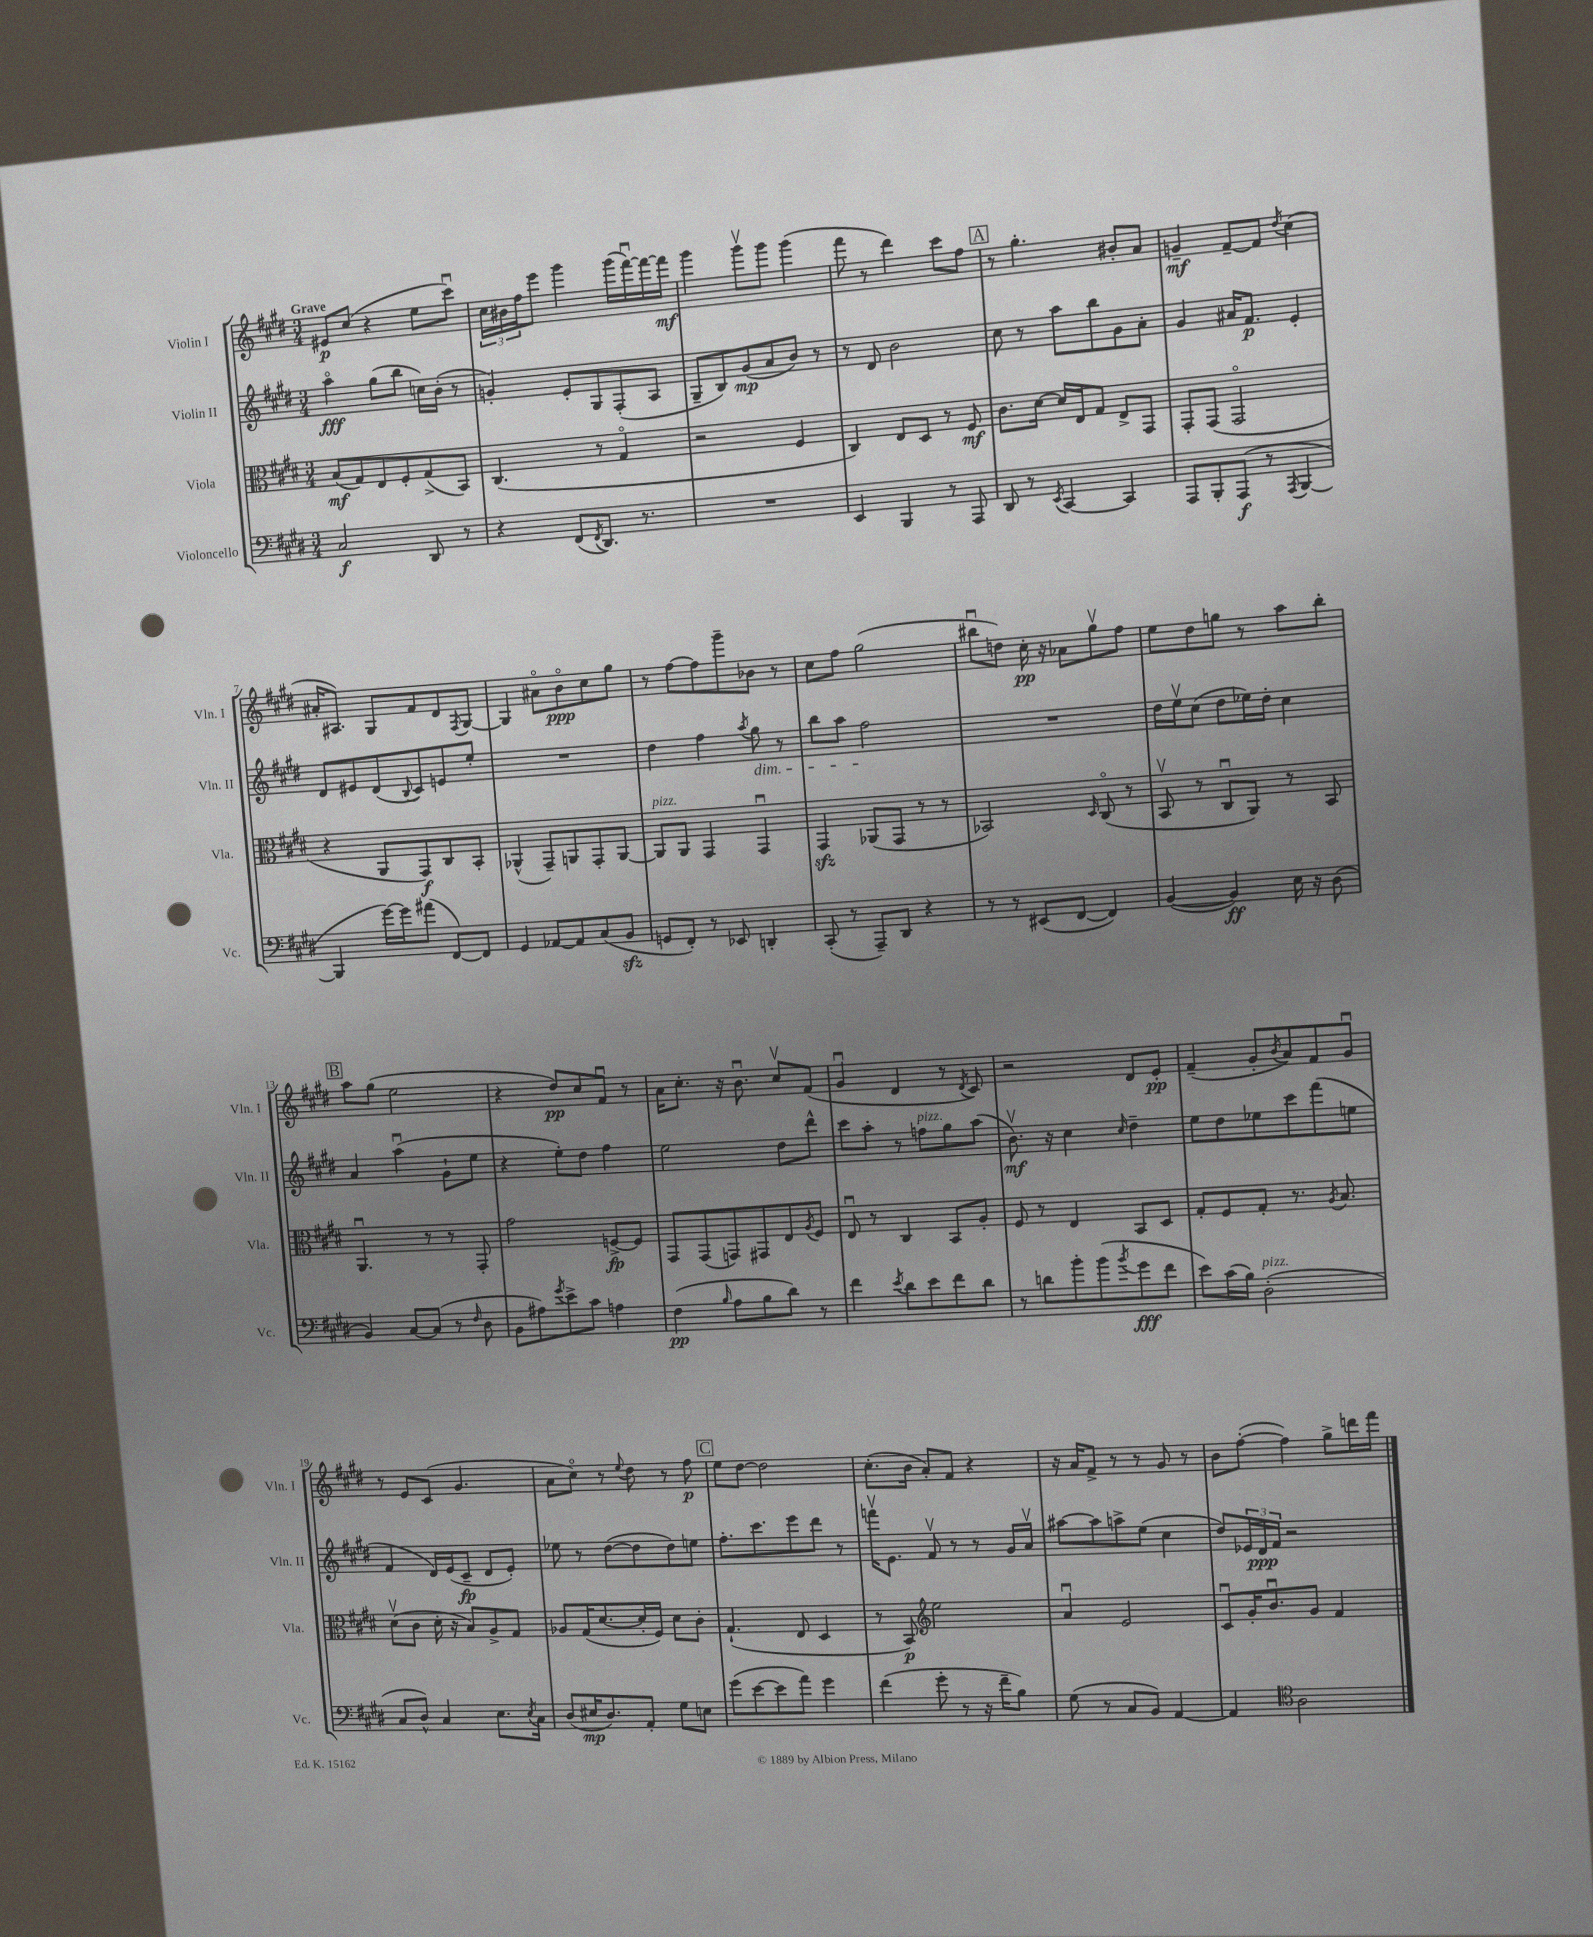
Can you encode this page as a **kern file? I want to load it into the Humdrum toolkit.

**kern	**dynam	**kern	**dynam	**kern	**dynam	**kern	**dynam
*part4	*part4	*part3	*part3	*part2	*part2	*part1	*part1
*staff4	*staff4	*staff3	*staff3	*staff2	*staff2	*staff1	*staff1
*I"Violoncello	*	*I"Viola	*	*I"Violin II	*	*I"Violin I	*
*I'Vc.	*	*I'Vla.	*	*I'Vln. II	*	*I'Vln. I	*
*clefF4	*	*clefC3	*	*clefG2	*	*clefG2	*
*k[f#c#g#d#]	*	*k[f#c#g#d#]	*	*k[f#c#g#d#]	*	*k[f#c#g#d#]	*
*M3/4	*	*M3/4	*	*M3/4	*	*M3/4	*
=1	=1	=1	=1	=1	=1	=1	=1
!	!	!	!	!	!	!LO:TX:a:B:t=Grave	!
2C#/	f	(8B/L	mf	4aa\	fff	8e#X/L	p
.	.	8G#/)	.	.	.	(8cc#/J	.
.	.	8E/	.	(8gg#\L	.	4r	.
.	.	8F#'/	.	8bb\J	.	.	.
8DD#/	.	(8G#^/	.	16ccn\LL)	.	8ee\L	.
.	.	.	.	(16b'\JJ	.	.	.
8r	.	8BB/J)	.	8r	.	8ccc#u\J)	.
=2	=2	=2	=2	=2	=2	=2	=2
4r	.	(4.C#/	.	4gn'/)	.	24cc#\LL	.
.	.	.	.	.	.	24b#X\	.
.	.	.	.	.	.	24ff#\J	.
.	.	.	.	.	.	8eee\J	.
(8FF#/L	.	.	.	8e'/L	.	4ggg#\	.
8qFF#/	.	.	.	.	.	.	.
8.DD#/J)	.	8r	.	8G#/	.	.	.
.	.	4G#/	.	(8F#'/	.	(16ggg#\LL	.
8.r	.	.	.	.	.	[16fff#u\)	.
.	.	.	.	8A/J	.	16fff#\_	.
.	.	.	.	.	.	16fff#\JJ]	mf
=3	=3	=3	=3	=3	=3	=3	=3
2.r	.	2r	.	8G#~/L	.	4ggg#\	.
.	.	.	.	8B/)	.	.	.
.	.	.	.	(8g#/	mp	8ggg#v\L	.
.	.	.	.	8a/	.	8ggg#\J	.
.	.	4F#/	.	8b/J)	.	(4ggg#\	.
.	.	.	.	8r	.	.	.
=4	=4	=4	=4	=4	=4	=4	=4
4EE/	.	4C#/)	.	8r	.	8fff#\	.
.	.	.	.	8d#/	.	8r	.
4BBB/	.	8E/L	.	2b\	.	4ddd#\)	.
.	.	8D#/J	.	.	.	.	.
8r	.	8r	.	.	.	8ccc#\L	.
8AAA/	.	8F#/	mf	.	.	8ff#\J	.
!!LO:REH:place=s1:t=A
=5	=5	=5	=5	=5	=5	=5	=5
8DD#/	.	8.c#\L	.	8cc#\	.	8r	.
8r	.	.	.	8r	.	4.gg#'\	.
.	.	[16d#\Jk	.	.	.	.	.
8qEE/	.	.	.	.	.	.	.
[4CC#/	.	16d#/LL]	.	8aa\L	.	.	.
.	.	16E/J	.	.	.	.	.
.	.	8G#/J	.	8bb\	.	.	.
4CC#/]	.	8E^/L	.	8g#\	.	8b#X'/L	.
.	.	8GG#/J	.	8a'\J	.	8a/J	.
=6	=6	=6	=6	=6	=6	=6	=6
8AAA/L	.	8GG#'/L	.	4g#/	.	4gn~/	mf
8BBB'/	.	(8GG#/J	.	.	.	.	.
(8AAA/J	f	2GG#/	.	16a#X/KL	.	[8f#~/L	.
.	.	.	.	8.f#/J	p	.	.
8r	.	.	.	.	.	8f#/J]	.
8qAAA/	.	.	.	.	.	8qdd#/	.
[4BBB/	.	.	.	4e'/	.	(4cc#\	.
!!LO:LB:g=z
=7	=7	=7	=7	=7	=7	=7	=7
4BBB/]	.	4r	.	8d#/L	.	16a#X'/KL	.
.	.	.	.	.	.	8.A#X/J)	.
.	.	.	.	8e#X/	.	.	.
[16g#\LL)	.	8AA/L	.	(8d#/	.	8G#/L	.
16g#\J]	.	.	.	.	.	.	.
.	.	.	.	8qqB/	.	.	.
(8a#X\J	.	8GG#/)	f	8c#/)	.	8f#/	.
[8FF#/L)	.	8C#/	.	8en/	.	8d#/	.
.	.	.	.	.	.	8qF#/	.
8FF#/J]	.	8BB'/J	.	8ee'/J	.	[8G#/J	.
=8	=8	=8	=8	=8	=8	=8	=8
4GG#/	.	(4AA-X^^/	.	2.r	.	4G#/]	.
[8AA-X/L	.	8GG#~/L)	.	.	.	8a#X\L	.
8AA-/]	.	8AAn/	.	.	.	8b\	ppp
(8C#/	.	8GG#'/	.	.	.	8cc#\	.
8BBzz/J	.	[8AA/J	.	.	.	8gg#\J	.
=9	=9	=9	=9	=9	=9	=9	=9
!	!	!LO:TX:a:i:t=pizz.	!	!	!	!	!
8GGn/L	.	8AA/L]	.	4dd#\	.	8r	.
8FF#'/J)	.	8AA/J	.	.	.	[8ff#\L	.
8r	.	4GG#/	.	4ff#\	.	8ff#\]	.
8EE-X/	.	.	.	.	.	8ggg#~\	.
.	.	.	.	8qaa/	.	.	.
!	!	!	!	!LO:TX:b:i:t=dim.	!	!	!
4DDn'/	.	4GG#u/	.	8gg#\	.	8b-X\J	.
.	.	.	.	8r	.	8r	.
=10	=10	=10	=10	=10	=10	=10	=10
(8CC#'/	.	4GG#zz/	.	8bb\L	.	8cc#\L	.
8r	.	.	.	8aa\J	.	8ff#\J	.
8AAA~/L)	.	(8AA-X/L	.	2ff#\	.	(2gg#\	.
8DD#/J	.	8GG#/J	.	.	.	.	.
4r	.	8r	.	.	.	.	.
.	.	8r	.	.	.	.	.
=11	=11	=11	=11	=11	=11	=11	=11
8r	.	2BB-X/)	.	2.r	.	8bb#Xu\L	.
8r	.	.	.	.	.	8ddn\J)	.
(8EE#X/L	.	.	.	.	.	16cc#'\	pp
.	.	.	.	.	.	16r	.
[8FF#/J	.	.	.	.	.	8a-X\L	.
.	.	16qqD#/	.	.	.	.	.
4FF#/])	.	(8C#/	.	.	.	8gg#v\	.
.	.	8r	.	.	.	8ff#\J	.
=12	=12	=12	=12	=12	=12	=12	=12
([4BB/	.	8BBv/	.	16dd#\LL	.	8ee\L	.
.	.	.	.	16eev\J	.	.	.
.	.	8r	.	(8cc#\J	.	8dd#\	.
4BB/])	ff	8C#u/L	.	8dd#\L	.	8ggn\J	.
.	.	8AA/J)	.	16ee-X\L)	.	8r	.
.	.	.	.	16dd#'\JJ	.	.	.
16E\	.	8r	.	4cc#\	.	8aa\L	.
16r	.	.	.	.	.	.	.
(8D#\	.	8BB/	.	.	.	8bb'\J	.
!!LO:LB:g=z
!!LO:REH:place=s1:t=B
=13	=13	=13	=13	=13	=13	=13	=13
4BB/)	.	4.AAu/	.	4a/	.	8aa\L	.
.	.	.	.	.	.	(8gg#\J	.
[8C#/L	.	.	.	(4aau\	.	2ee\	.
(8C#/J]	.	8r	.	.	.	.	.
8r	.	8r	.	8g#`\L	.	.	.
16qqF#/	.	.	.	.	.	.	.
8D#\	.	8GG#'/	.	8ee\J	.	.	.
=14	=14	=14	=14	=14	=14	=14	=14
8BB\L	.	2g#\	.	4r	.	4r	.
8A#X\)	.	.	.	.	.	.	.
8qg#/	.	.	.	.	.	.	.
8e^\	.	.	.	8ee'\L)	.	8dd#/L)	pp
8c#\J	.	.	.	8dd#\J	.	8cc#/	.
4An\	.	[8Fn^/L	fp	4ff#\	.	8f#u/J	.
.	.	8F/J]	.	.	.	8r	.
=15	=15	=15	=15	=15	=15	=15	=15
(4F#\	pp	8GG#/L	.	2ee\	.	16a\KL	.
.	.	.	.	.	.	8.cc#'\J	.
.	.	(8GG#/	.	.	.	.	.
16qqB/	.	.	.	.	.	.	.
8A\L	.	8GGn/)	.	.	.	16r	.
.	.	.	.	.	.	8.bu\	.
8B\	.	8GG#X/	.	.	.	.	.
8d#\J)	.	8E/	.	8dd#\L	.	8cc#v/L	.
.	.	8qA/	.	.	.	.	.
8r	.	8F#/J	.	8ddd#^^\J	.	(8f#/J	.
=16	=16	=16	=16	=16	=16	=16	=16
4f#\	.	8Eu/	.	8ccc#\L	.	4g#u/	.
.	.	8r	.	8aa'\J	.	.	.
8qe/	.	.	.	.	.	.	.
8d#\L	.	4C#/	.	8r	.	4d#/	.
!	!	!	!	!LO:TX:a:i:t=pizz.	!	!	!
8e\	.	.	.	8ffn\L	.	.	.
8f#\	.	8BB/L	.	8gg#\	.	8r	.
.	.	.	.	.	.	8qd#/	.
8d#\J	.	8A'/J	.	(8aa\J	.	8c#/)	.
=17	=17	=17	=17	=17	=17	=17	=17
8r	.	8F#/	.	8.bv\)	mf	2r	.
8dn\L	.	8r	.	.	.	.	.
.	.	.	.	16r	.	.	.
8b'\	.	4E/	.	4cc#\	.	.	.
(8b\	.	.	.	.	.	.	.
8qb/	.	.	.	16qqcc#/	.	.	.
8g#\	fff	8BB/L	.	4dd#~\	.	8d#/L	.
8f#\J	.	8D#/J	.	.	.	8e'/J	pp
=18	=18	=18	=18	=18	=18	=18	=18
8e\L)	.	8G#'/L	.	8ee\L	.	(4f#~/	.
(16c#\L	.	8F#/	.	8dd#\	.	.	.
16B\JJ)	.	.	.	.	.	.	.
!LO:TX:a:i:t=pizz.	!	!	!	!	!	!	!
(2D#'\	.	8G#'/J	.	8ee-X\	.	8g#'/L	.
.	.	.	.	.	.	8qb/	.
.	.	8.r	.	8ccc#\	.	8a/)	.
.	.	.	.	(8fff#\	.	8f#/	.
.	.	8qA/	.	.	.	.	.
.	.	8.B/	.	.	.	.	.
.	.	.	.	8een\J	.	8g#u/J	.
!!LO:LB:g=z
=19	=19	=19	=19	=19	=19	=19	=19
8C#/L	.	(8d#v\L	.	4f#/	.	8r	.
8D#^^/J)	.	8c#\J	.	.	.	8e/L	.
4C#/	.	16d#'\	.	16d#/LL)	.	(8c#/J	.
.	.	16r	.	(16e/J	.	.	.
.	.	8B/L)	.	8c#~/J	fp	4.g#/	.
8.E\L	.	8A^/	.	8d#/L	.	.	.
.	.	8G#/J	.	8e'/J)	.	.	.
8qE/	.	.	.	.	.	.	.
16C#\Jk	.	.	.	.	.	.	.
=20	=20	=20	=20	=20	=20	=20	=20
(8D#/L	.	8A-X/L	.	8ee-X\	.	8a\L	.
16E#X/K	mp	(16G#/K	.	8r	.	8cc#\J)	.
8.D#/)	.	[8.d#/	.	.	.	.	.
.	.	.	.	([8dd#\L	.	8r	.
.	.	.	.	.	.	8qqee/	.
8AA'/J	.	16d#'/L]	.	8dd#\]	.	8dd#\	.
.	.	16F#/JJ)	.	.	.	.	.
8G#\L	.	8d#\L	.	8dd#\)	.	8r	.
8En\J	.	8c#'\J	.	8een\J	.	8ff#\	p
!!LO:REH:place=s1:t=C
=21	=21	=21	=21	=21	=21	=21	=21
(8g#\L	.	(4.G#`/	.	8.ff#'\L	.	8ee\L	.
[8e\	.	.	.	.	.	[8dd#\J	.
.	.	.	.	8.ccc#\	.	.	.
8e\]	.	.	.	.	.	2dd#\]	.
8a\J)	.	8E/	.	8eee\	.	.	.
4g#\	.	4D#/	.	8ddd#\J	.	.	.
.	.	.	.	8r	.	.	.
=22	=22	=22	=22	=22	=22	=22	=22
(4f#\	.	8r	.	16fffnv\KL	.	(8.cc#'\L	.
.	.	.	.	8.e\J	.	.	.
.	.	8BB/)	p	.	.	.	.
.	.	.	.	.	.	16b\Jk	.
*	*	*clefG2	*	*	*	*	*
8g#'\	.	2ee\	.	8f#v/	.	8a'/L)	.
8r	.	.	.	8r	.	8f#/J	.
16r	.	.	.	8r	.	4r	.
16f#~\KL	.	.	.	.	.	.	.
8B\J)	.	.	.	16g#/LL	.	.	.
.	.	.	.	16av/JJ	.	.	.
=23	=23	=23	=23	=23	=23	=23	=23
(8G#\	.	4au/	.	[8aa#X\L	.	16r	.
.	.	.	.	.	.	16a/KL	.
8r	.	.	.	8aa#\]	.	8f#^/J	.
8C#/L	.	2e/	.	8aan^\	.	8r	.
8BB/J)	.	.	.	(8ee\J	.	8r	.
[4AA/	.	.	.	4cc#\	.	8g#/	.
.	.	.	.	.	.	8r	.
=24	=24	=24	=24	=24	=24	=24	=24
4AA/]	.	8c#u/L	.	8dd#/L)	.	8b\L	.
.	.	16g#'/K	.	24e-X/L	.	([8ff#'\J	.
.	.	.	.	24d#/	ppp	.	.
.	.	8.bu/	.	.	.	.	.
.	.	.	.	24f#/JJ	.	.	.
*clefC4	*	*	*	*	*	*	*
2A\	.	.	.	2r	.	4ff#\])	.
.	.	8g#/J	.	.	.	.	.
.	.	4f#/	.	.	.	8gg#^\L	.
.	.	.	.	.	.	16dddn\L	.
.	.	.	.	.	.	16fff#\JJ	.
==	==	==	==	==	==	==	==
*-	*-	*-	*-	*-	*-	*-	*-
